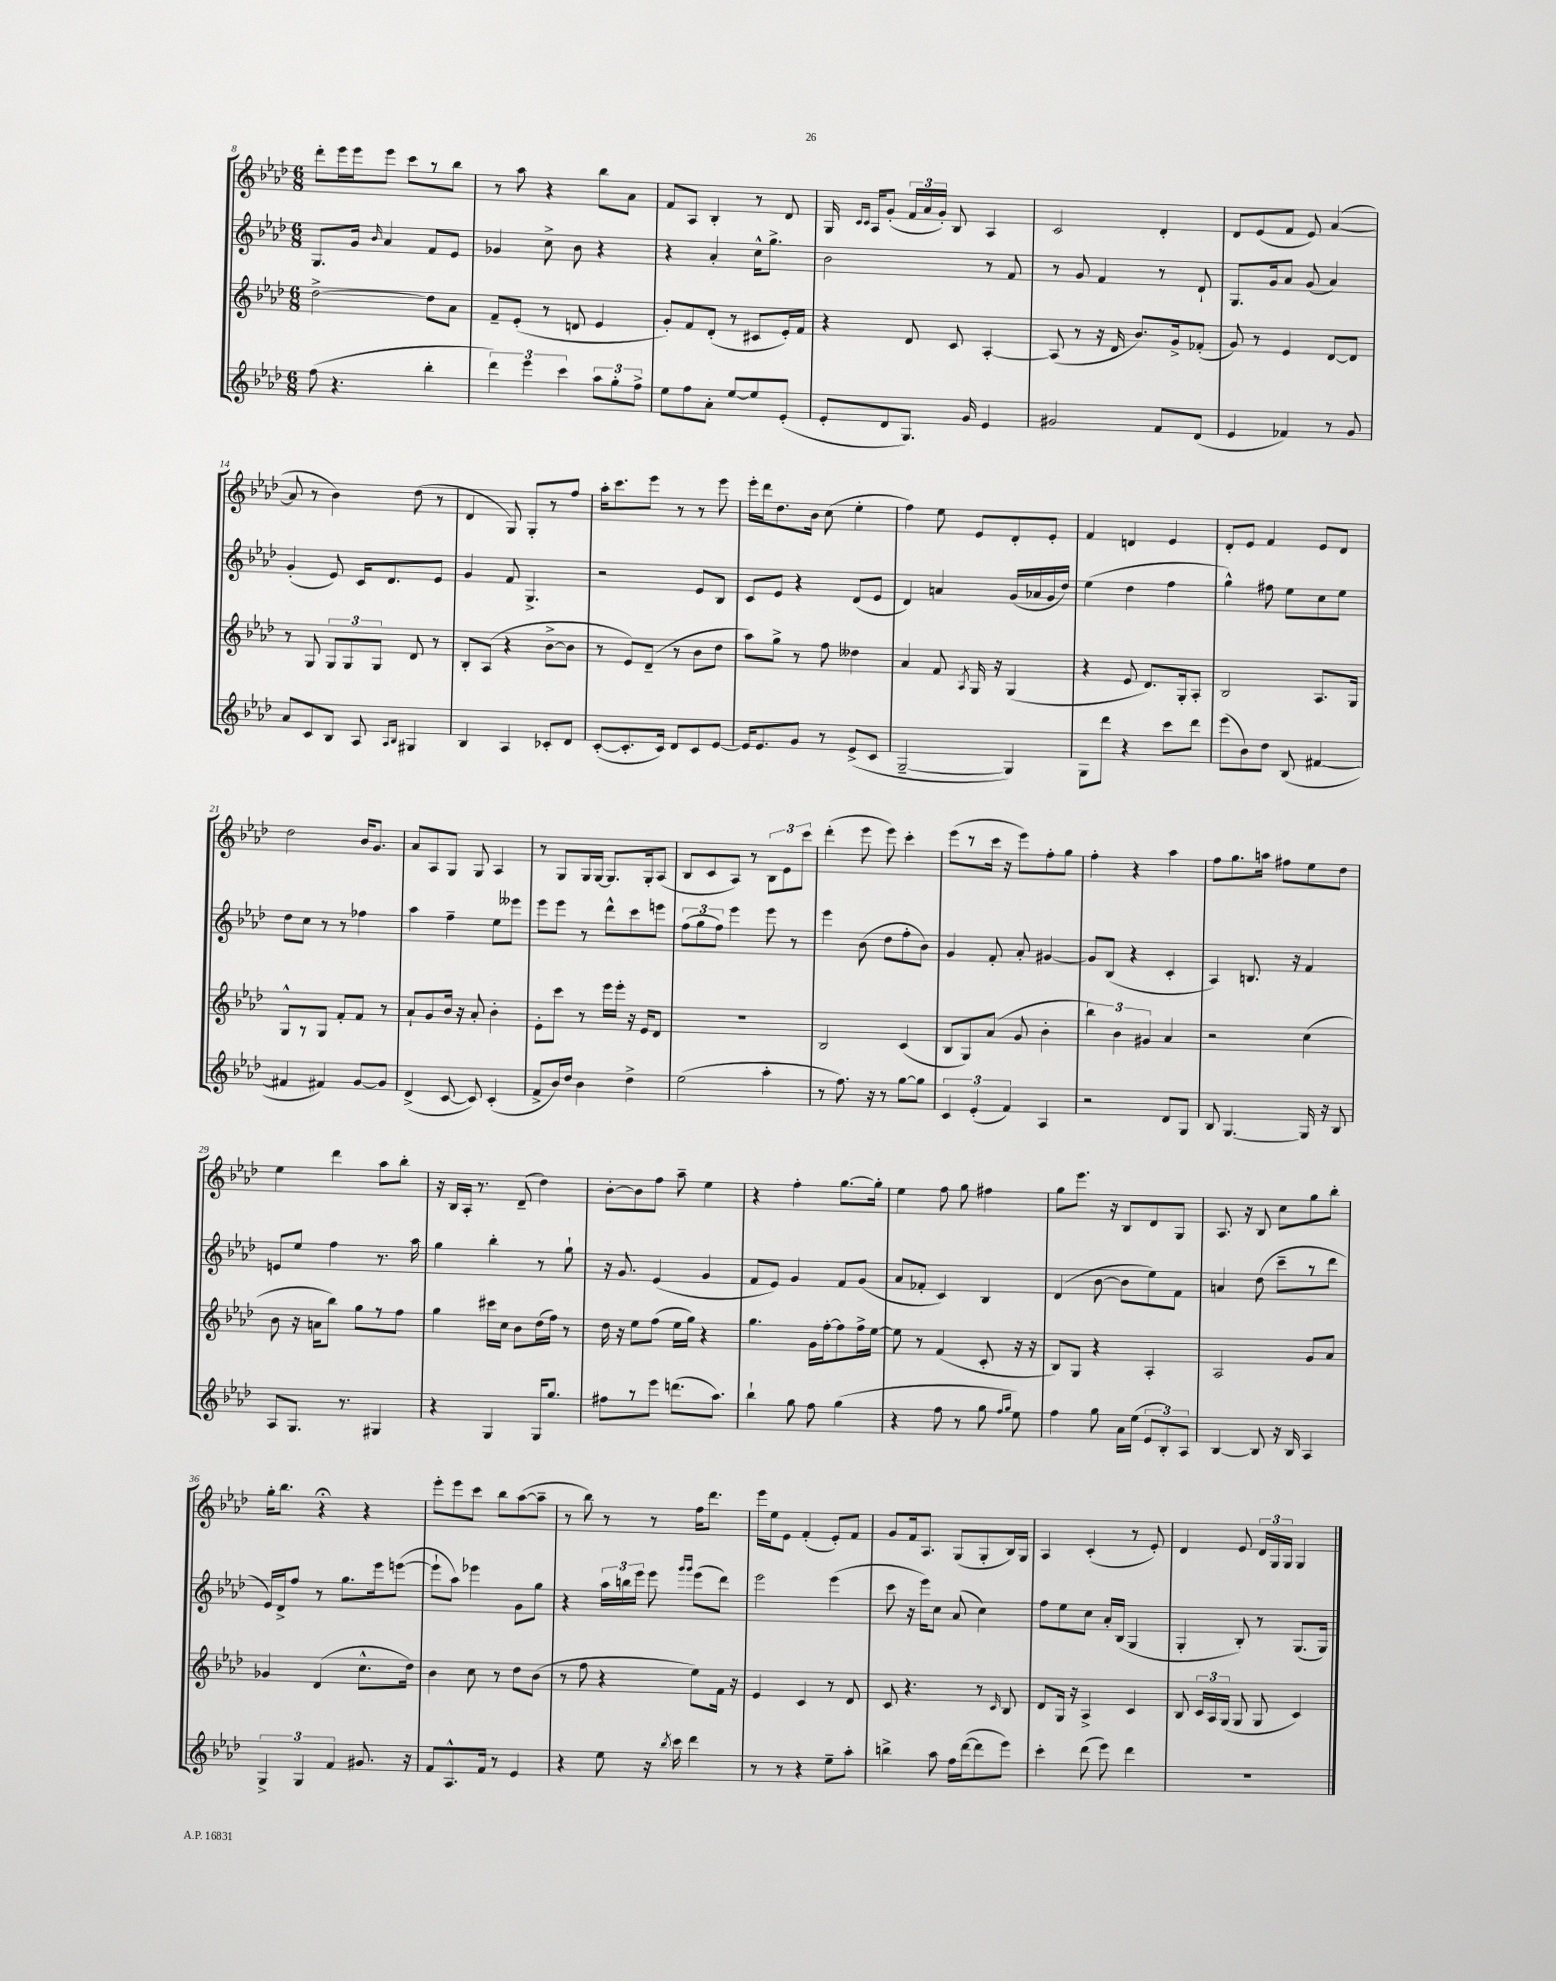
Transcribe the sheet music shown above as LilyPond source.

<<
\new StaffGroup <<
\new Staff = "s0" {
    \clef treble \key aes \major \numericTimeSignature \time 6/8
    \autoBeamOff des'''8[-. ees'''16 ees'''16 ees'''8] c'''8[ r8 bes''8] |
    r8 aes''8 r4 bes''8[ aes'8] |
    f'8[ aes8] bes4-. r8 des'8 |
    g16 \grace { c'16[ c'16] } aes16[ g'8]-.( \tuplet 3/2 { f'16[ aes'16 g'16]-.) } bes8 aes4 |
    c'2 des'4-. |
    des'8[ ees'8( f'8] ees'8) aes'4~( |
    aes'8 r8 bes'4) des''8( r8 |
    des'4 g8) g8[-. r8 f''8] |
    aes''16[-. c'''8. ees'''8] r8 r8 ees'''8 |
    ees'''16[-. des'''16 des''8. bes'16] c''8( ees''4-. |
    f''4) ees''8 ees'8[ des'8-. ees'8]-. |
    f'4 d'4 ees'4 |
    des'8[-. ees'8] f'4 ees'8[ des'8] |
    des''2 bes'16[ g'8.] |
    aes'8[ aes8 g8] g8 aes4 |
    r8 g8[ g16 g16]~ g8.[ g16-. aes8]( |
    bes8[ c'8 aes8]) r8 \tuplet 3/2 { bes8[ ees'8 c'''8] } |
    des'''4-.( ees'''8 ees'''8) c'''4-. |
    ees'''8[( r8 c'''16] r16 ees'''8[) f''8-. g''8] |
    f''4-. r4 aes''4 |
    f''8[ g''8. a''16] fis''8[ ees''8 des''8] |
    ees''4 des'''4 aes''8[ bes''8]-. |
    r16 bes16[ aes16]-. r8. des'8--( des''4) |
    bes'8[~-. bes'8 f''8] aes''8-- ees''4 |
    r4 f''4-. g''8.[~ g''16]-. |
    ees''4 f''8 g''8 fis''4 |
    g''8[ ees'''8.] r16 bes8[ des'8 g8] |
    aes8. r16 bes8 c''8[ g''8 bes''8]-. |
    g''16[-. bes''8.] r4\fermata r4 |
    ees'''8[-. ees'''8 c'''8] bes''8[ aes''8~( aes''8]-- |
    r8 bes''8) r8 r8 f''16[ des'''8.] |
    ees'''16[ ees''16 ees'8] f'4-.( ees'8[-.) f'8] |
    g'8[ f'16 aes8.] g8[( g8-. bes16) g16] |
    aes4 c'4-.( r8 ees'8-.) |
    des'4 ees'8 \tuplet 3/2 { des'16[ g16 g16] } g4 \bar "|." |
}
\new Staff = "s1" {
    \clef treble \key aes \major \numericTimeSignature \time 6/8
    \autoBeamOff g8.[ g'16] \grace { bes'16 } aes'4 f'8[ ees'8] |
    ges'4 c''8-> bes'8 r4 |
    r4 aes'4-. c''16[-^ g''8.]-> |
    bes'2 r8 f'8 |
    r8 g'8 f'4 r8 des'8-! |
    g8.[ g'16 aes'8] g'8( aes'4) |
    g'4-.( ees'8) c'16[ des'8. ees'8] |
    g'4 f'8 g4.-> |
    r2 ees'8[ bes8] |
    c'8[ ees'8] r4 des'8[( ees'8] |
    des'4) a'4 g'16[( aes'16 g'16 des''16]) |
    ees''4( des''4 f''4 |
    g''4-^) fis''8 ees''8[ c''8 ees''8] |
    des''8[ c''8] r8 r8 fes''4 |
    aes''4 f''4-- ees''8[ eeses'''8] |
    ees'''8[ ees'''8] r8 des'''8[-^ c'''8 e'''8] |
    \tuplet 3/2 { f''8[( g''8 f''8]) } ees'''4 ees'''8 r8 |
    ees'''4 bes'8( des''8[ f''8-. bes'8]) |
    g'4 f'8-. aes'8-. gis'4~ |
    gis'8[ bes8]( r4 c'4-. |
    aes4) b8. r16 f'4 |
    e'8[ ees''8] f''4 r8. aes''16 |
    g''4 bes''4-. r8 g''8-! |
    r16 g'8. ees'4( g'4 |
    f'8[ ees'8]) g'4 f'8[ g'8]( |
    aes'8[ fes'8]-. c'4) bes4 |
    des'4( bes'8~ bes'8[ ees''8) f'8] |
    a'4 des''8( c'''8[-- r8 des'''8] |
    ees'16[) des'16-> f''8] r8 g''8.[ ees'''16 e'''8]~( |
    e'''8[-! aes''8]) ees'''4 g'8[ g''8] |
    r4 \tuplet 3/2 { aes''16[ b''16 ees'''16] } ees'''8 \grace { g'''16[ g'''16] } ees'''8[( des'''8]) |
    ees'''2 ees'''4( |
    c'''8 r16 ees'''16[) c''8] aes'8( c''4) |
    f''8[ ees''8 c''8] aes'16[-. bes16]( g4 |
    g4-. bes8-.) r8 g8.[( g16]) \bar "|." |
}
\new Staff = "s2" {
    \clef treble \key aes \major \numericTimeSignature \time 6/8
    \autoBeamOff des''2~-> des''8[ aes'8] |
    f'8[-- ees'8]-.( r8 d'8 ees'4 |
    g'8[-.) f'8 des'8]-.( r8 cis'8[ ees'16-.) f'16] |
    r4 des'8 c'8 aes4~-. |
    aes8( r8 r16 des'16 bes'8.[) g'16-> fes'8]-.( |
    g'8) r8 ees'4 des'8[~ des'8] |
    r8 g8 \tuplet 3/2 { g8[ g8 g8] } des'8 r8 |
    bes8[-. aes8]( r4 bes'8[~-> bes'8] |
    r8 ees'8[) des'8]--( r8 bes'8[ des''8] |
    aes''8[) g''8]-> r8 f''8 deses''4 |
    aes'4 f'8 \acciaccatura { aes8 } g16 r16 g4( |
    r4 ees'8 des'8.[) g16-. aes8]-. |
    bes2 aes8.[ g16] |
    g8[-^ r8 g8] f'8[-. f'8] r8 |
    aes'8[-! g'8 bes'16] r16 aes'8-. bes'4-. |
    ees'8[-. c'''8] r8 ees'''16[ ees'''16]-. r16 ees'16[ des'8] |
    R2. |
    bes2 c'4( |
    bes8[ g8) aes'8]( g'8 bes'4-. |
    \tuplet 3/2 { bes''4) bes'4 gis'4 } aes'4 |
    r2 c''4( |
    bes'8 r16 a'16[ bes''8]) g''8[ r8 f''8] |
    g''4 cis'''16[ c''16] bes'8[ des''16( f''16]) r8 |
    des''16 r16 ees''8[ f''8]( ees''16[ g''16]) r4 |
    g''4. g'16[ f''16~-. f''8 f''16-> ees''16]~ |
    ees''8 r8 f'4( c'8-. r16 r16 |
    bes8[) g8] r4 aes4-. |
    aes2 g'8[ aes'8] |
    ges'4 des'4( c''8.[-^ des''16]) |
    bes'4 c''8 r8 des''8[ bes'8]( |
    r8 f''8 r4 ees''8[) f'16] r16 |
    ees'4 c'4 r8 des'8 |
    c'8 r4. r8 \grace { c'16 } bes8 |
    des'8[ g16] r16 aes4-> c'4 |
    bes8 \tuplet 3/2 { c'16[ aes16 g16]( } g8 g8 c'4) \bar "|." |
}
\new Staff = "s3" {
    \clef treble \key aes \major \numericTimeSignature \time 6/8
    \autoBeamOff f''8( r4. bes''4-. |
    \tuplet 3/2 { des'''4) ees'''4 c'''4 } \tuplet 3/2 { aes''8[ g''8-. f''8]-> } |
    ees''8[ f''8 aes'8]-. ees''8[~ ees''8 ees'8]-.( |
    ees'8[-. des'8 g8.]) g'16 ees'4 |
    gis'2 f'8[ des'8]( |
    ees'4 fes'4) r8 g'8 |
    aes'8[ c'8 bes8] aes8 \grace { aes16[ bes16] } gis4 |
    bes4 aes4 ces'8[-. des'8] |
    c'8[~-.( c'8.-. c'16]) des'8[ c'8 ees'8]~ |
    ees'16[ ees'8. g'8] r8 ees'8[->( c'8] |
    g2~-- g4) |
    g8[ des'''8] r4 c'''8[ des'''8] |
    ees'''8[( bes'8) des''8] bes8( fis'4~ |
    fis'4 fis'4) g'8[~ g'8] |
    des'4->( c'8~ c'8) c'4-.( |
    f'8[-> bes'16) des''16] bes'4 des''4-> |
    ees''2( aes''4-. |
    r8 f''8.) r16 r8 g''8[~ g''8] |
    \tuplet 3/2 { c'4 ees'4-.( f'4) } aes4 |
    r2 des'8[ g8] |
    bes8 g4.~ g16 r16 bes8 |
    aes8[ g8.] r8. gis4 |
    r4 g4 g16[ g''8.] |
    fis''8[ r8 ees'''8] d'''8.[( aes''8.]) |
    bes''4-! g''8 f''8 g''4( |
    r4 f''8 r8 g''8 \grace { f''16[ g''16] } ees''8) |
    f''4 g''8 aes'16[ ees''16]( \tuplet 3/2 { ees'8[ bes8-.) aes8] } |
    bes4~ bes8 r16 bes16 aes4 |
    \tuplet 3/2 { g4-> g4 f'4 } gis'8. r16 |
    f'8[ aes8.-^ f'16] r8 ees'4 |
    r4 ees''8 r16 \acciaccatura { bes''8 } c'''16 des'''4 |
    r8 r8 r4 ees''8[-- aes''8]-. |
    b''4-> aes''8 f''16[ des'''16~( des'''8 ees'''8]) |
    c'''4-. des'''8( ees'''8) des'''4 |
    R2. \bar "|." |
}
>>
>>
\layout { \context { \Score currentBarNumber = #8 } }
